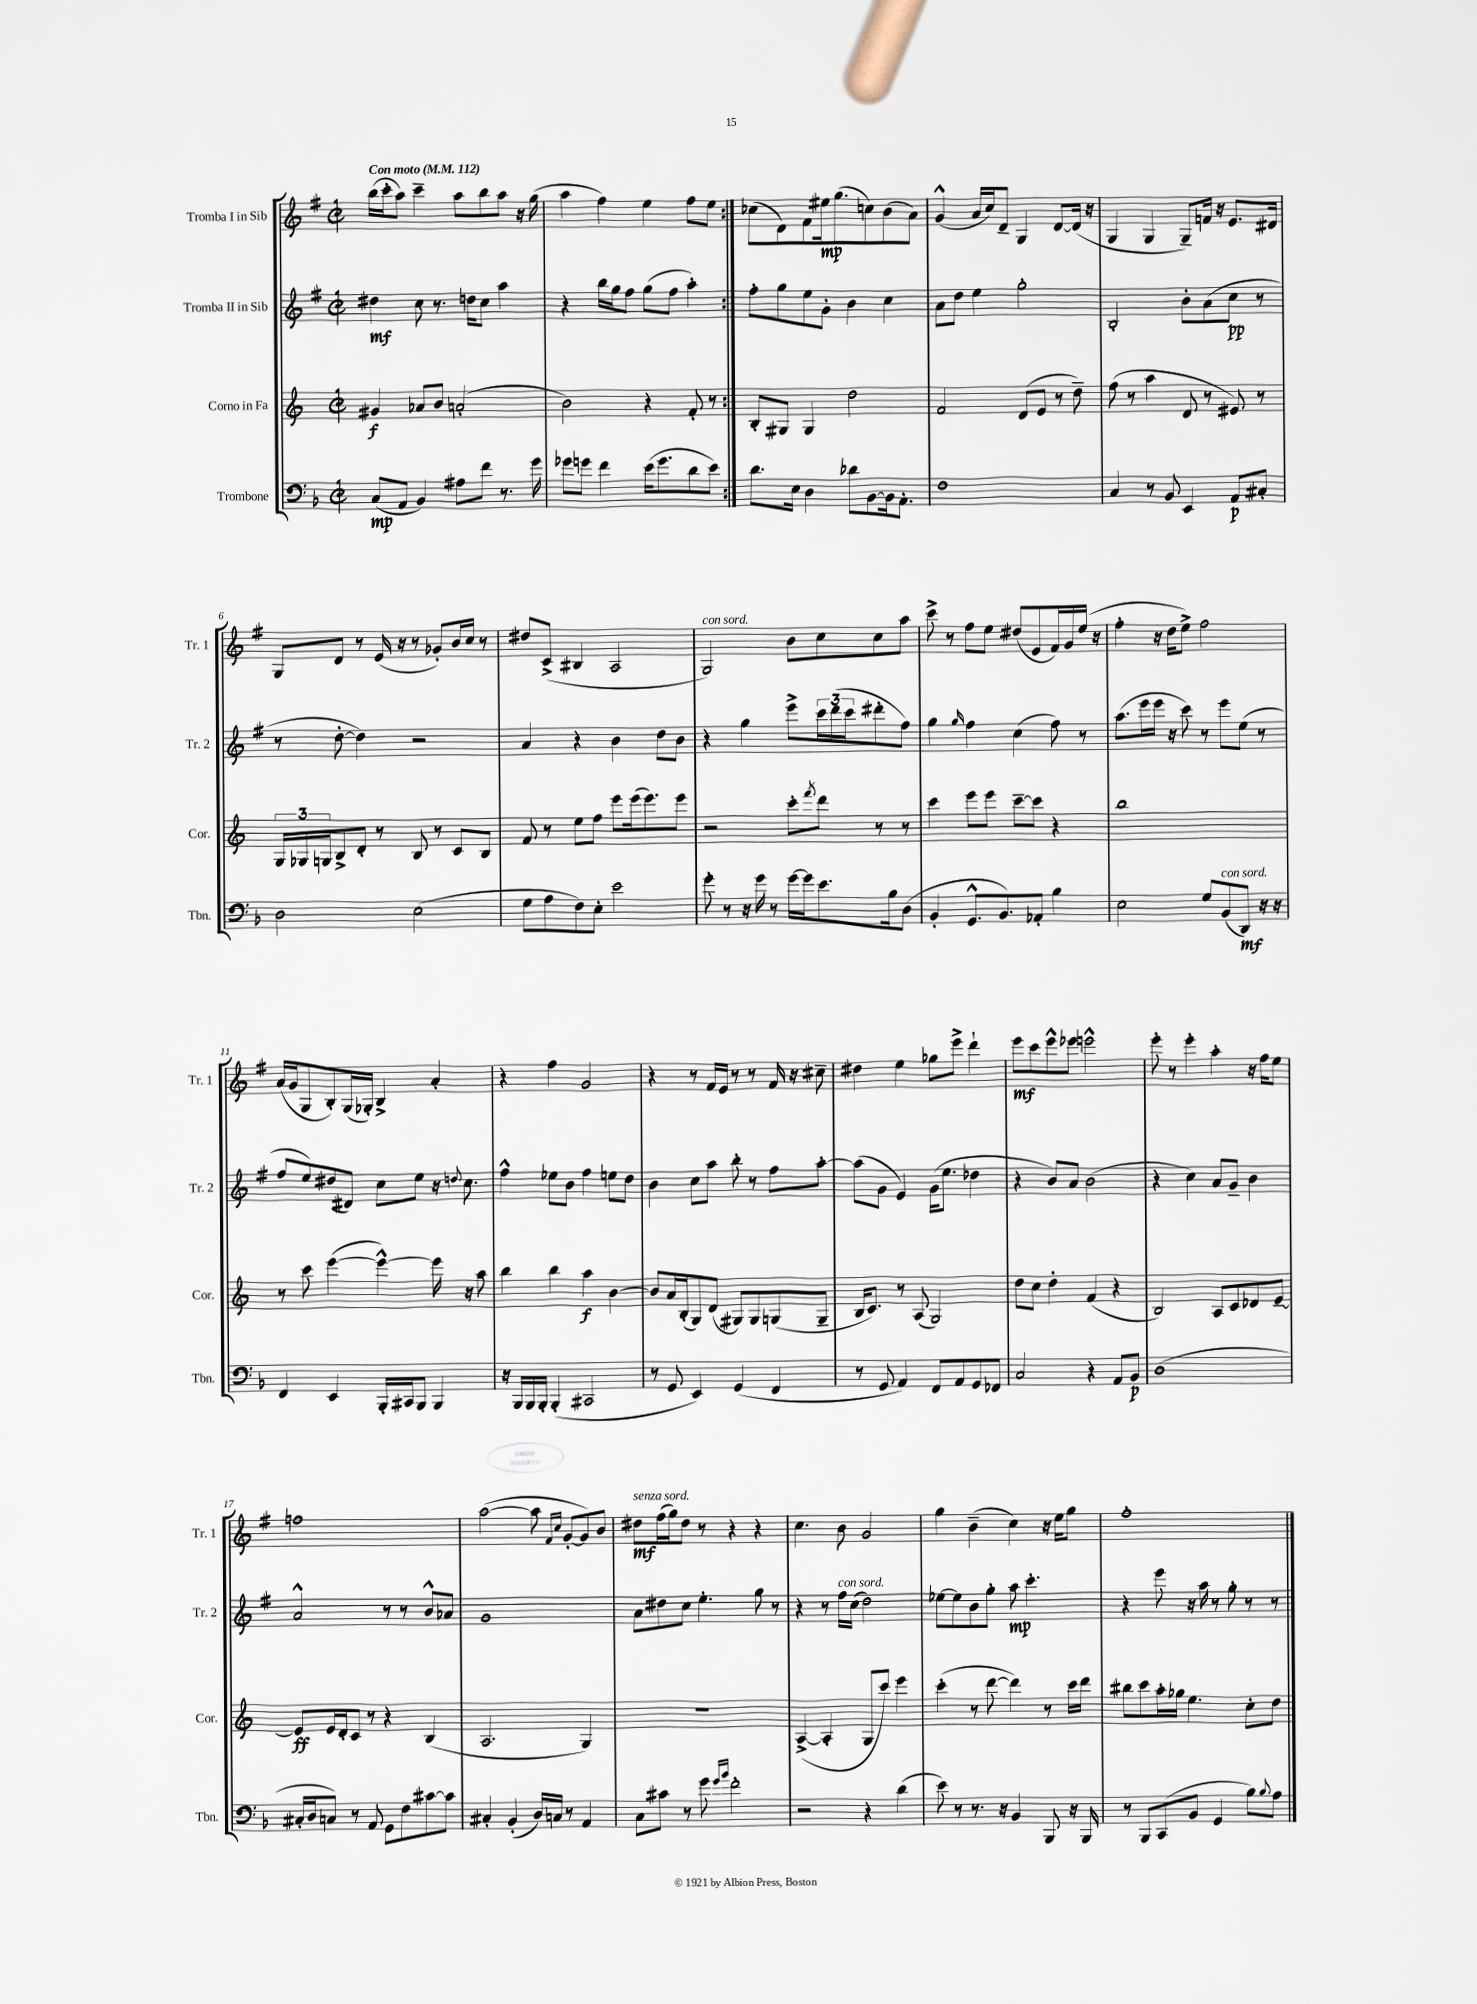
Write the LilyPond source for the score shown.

<<
\new StaffGroup <<
\new Staff = "s0" \with { instrumentName = "Tromba I in Sib" shortInstrumentName = "Tr. 1" } {
    \clef treble \key g \major \defaultTimeSignature \time 2/2 \tempo "Con moto" 4 = 112
    \repeat volta 2 { b''16( c'''16-. a''8) c'''4-- a''8 b''8 a''8 r16 g''16( |
    a''4 fis''4) e''4 fis''8 e''8 | }
    ces''8( d'8) fis'8 eis''16\mp g''8.( c''8) b'8( a'8) |
    g'4-^( a'16 c''16) d'8-- g4 d'8~ d'16( r16 |
    g4 g4 g8--) f'16 r16 e'8. dis'16 |
    g8 d'8 r8 e'16( r16 r8 ges'8-.) b'16 c''16 r8 |
    dis''8 c'8->( bis4 a2 |
    g2^\markup { \italic "con sord." }) b'8 c''8 c''8 a''8 |
    c'''8-> r8 fis''8 e''8 dis''8( e'8 fis'16) g'16 e''16( r16 |
    fis''4-. r16 d''16 e''8->) fis''2 |
    a'16( g'16 g8 b8-.) g16( ges16-.) b4-> a'4-. |
    r4 fis''4 g'2 |
    r4 r8 fis'16 e'16 r8 r8 fis'16 r16 cis''8-- |
    dis''4 e''4 ges''8 e'''8-> d'''4-! |
    e'''8\mf c'''8 e'''8-^ ees'''8 e'''2-^ |
    e'''8-. r8 e'''4-. a''4-. r16 fis''16 e''8 |
    f''1 |
    a''2~( a''8 \grace { fis'16 c''16 } g'8~-. g'8) b'8 |
    dis''8\mf^\markup { \italic "senza sord." } fis''16( g''16) dis''8 r8 r4 r4 |
    c''4. b'8 g'2 |
    g''4 b'4--( c''4) r16 e''16 g''8 |
    fis''1-. \bar "|." |
}
\new Staff = "s1" \with { instrumentName = "Tromba II in Sib" shortInstrumentName = "Tr. 2" } {
    \clef treble \key g \major \defaultTimeSignature \time 2/2
    \repeat volta 2 { dis''4\mf c''8 r8. d''16 c''8 a''4 |
    r4 b''16 g''16 fis''8 g''8( fis''8 a''4-.) | }
    fis''8-. g''8 e''8 g'8-. b'4 c''4 |
    a'8 d''8 e''4 g''2-. |
    b2-. b'8-. a'8( c''8\pp r8 |
    r8 d''8~-. d''4) r2 |
    a'4 r4 b'4 d''8 b'8 |
    r4 g''4 e'''8-> \tuplet 3/2 { c'''16 d'''16( c'''16 } dis'''8-. fis''8) |
    g''4 \grace { g''16 } fis''4 c''4( fis''8) r8 |
    a''8.( e'''16 e'''16 r16 c'''8) r8 e'''8 e''8( r8 |
    fis''8 e''8) dis''8( dis'8) c''8 e''8 r16 \appoggiatura { d''8 } c''8. |
    fis''4-^ ees''8 b'8 fis''4 e''8 d''8 |
    b'4 c''8 a''8 b''8-. r8 fis''8 a''8~-. |
    a''8( g'8 e'4) g'16( e''8. des''4 |
    r4 b'8) a'8 b'2( |
    r4 c''4) a'8 g'8-- b'4 |
    a'2-^ r8 r8 b'8-^ aes'8 |
    g'1 |
    a'8 dis''8 c''8 e''4.-. g''8 r8 |
    r4 r8 fis''16^\markup { \italic "con sord." } c''16( d''2) |
    ees''8~ ees''8 b'8 g''8-. a''8\mp c'''4.-. |
    r4 e'''8 r16 a''16 r8 g''8-. r8 r8 \bar "|." |
}
\new Staff = "s2" \with { instrumentName = "Corno in Fa" shortInstrumentName = "Cor." } {
    \clef treble \key c \major \defaultTimeSignature \time 2/2
    \repeat volta 2 { gis'4\f aes'8 b'8 a'2-.( |
    b'2) r4 f'8-. r8 | }
    b8-. gis8 gis4 d''2 |
    f'2 d'8( e'8 r8 d''8--) |
    f''8( r8 a''4 d'8 r8 eis'8) r8 |
    \tuplet 3/2 { g16 ges16 g16 } b8-> d'8-. r8 b8 r8 c'8 b8 |
    f'8 r8 e''8 f''8 e'''8 e'''16( e'''8.) e'''8 |
    r2 c'''8-. \acciaccatura { f'''8 } d'''8 r8 r8 |
    c'''4 e'''8 e'''8 c'''8~-- c'''8 r4 |
    b''1 |
    r8 c'''8 e'''4~( e'''4~-^) e'''16 r16 a''8 |
    b''4 b''4 a''4\f b'4~ |
    b'8 a'16 b16-.( g8) d'8( gis8) gis8 g8( g8-- |
    b16 c'8.) r8 a8( g2) |
    d''8 c''8 d''4-. f'4( r4 |
    b2) a8 c'8 des'8 e'8~-- |
    e'8\ff e'16 d'16-. c'8 r8 r4 b4( |
    a2. g4) |
    r1 |
    a4~->( a4-. g8 c'''8) e'''4 |
    c'''4-.( r8 d'''8~ d'''4) r8 c'''16 d'''16 |
    bis''8 c'''8 a''16-. ges''16 e''4. c''8-. d''8 \bar "|." |
}
\new Staff = "s3" \with { instrumentName = "Trombone" shortInstrumentName = "Tbn." } {
    \clef bass \key f \major \defaultTimeSignature \time 2/2
    \repeat volta 2 { c8\mp( a,8 bes,4) ais8 f'8 r8. g'16 |
    ges'8 g'8 f'4 e'16( g'8. d'8 e'8) | }
    d'8. e16 d4 des'8 bes,8~ bes,16 a,8.-. |
    f1 |
    c4 r8 bes,8 e,4 a,8\p cis8-. |
    d2 e2( |
    g8 a8 f8) e8-. e'2 |
    g'8-. r8 r16 g'16 r8 g'16~ g'16 e'8. bes16 d8( |
    bes,4-. g,8.-^ bes,8.) aes,8-. bes4 |
    e2 g8 bes,8^\markup { \italic "con sord." }( d,8\mf) r16 r16 |
    f,4 e,4 bes,,16-. cis,16 bes,,8 bes,,4 |
    r16 bes,,16 bes,,16 bes,,16-. bes,,4-.( cis,2 |
    r8 g,8 e,4) g,4( f,4 |
    r8 g,8 a,4) f,8 a,8 g,8 fes,8 |
    c2 r4 a,8 bes,8\p |
    d1( |
    cis16-. d16 c8) r8 a,8 g,8 f8 cis'8~ cis'8 |
    cis4-. bes,4-.( d16) c16 r8 a,4 |
    c8 cis'8 r8 g'8 \grace { g'16 bes'16 } f'2-. |
    r2 r4 d'4( |
    e'8) r8 r8. r16 bes,4 bes,,8 r16 bes,,16 |
    r8 bes,,8 c,8( bes,8 g,4 bes8) \appoggiatura { bes8 } a8 \bar "|." |
}
>>
>>
